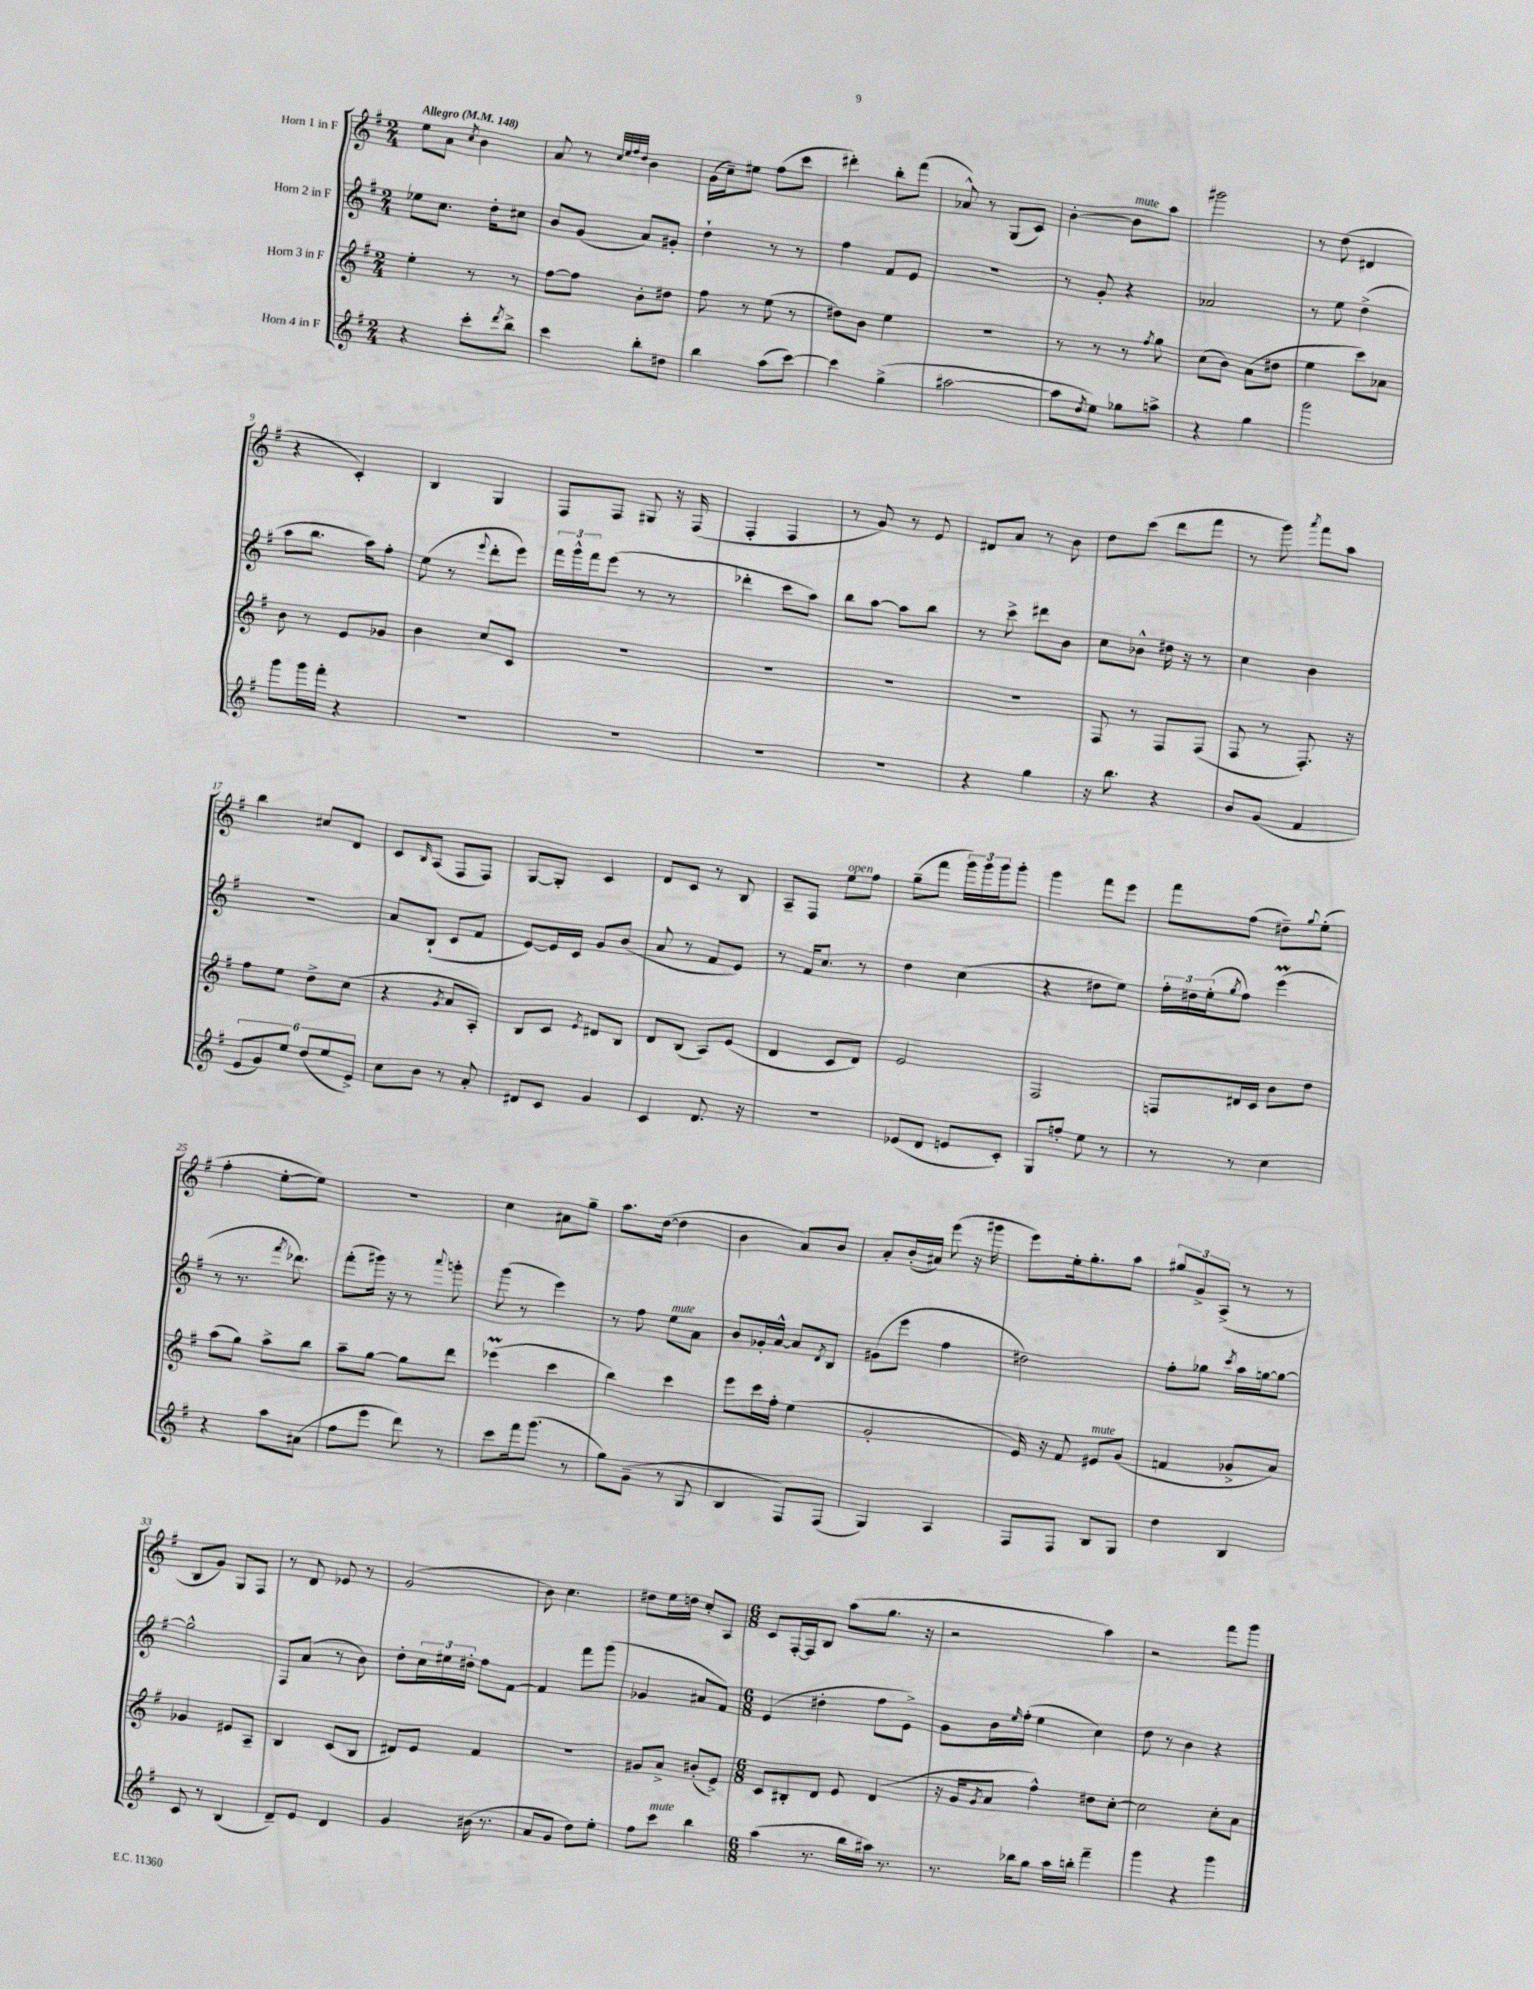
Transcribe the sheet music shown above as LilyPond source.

<<
\new StaffGroup <<
\new Staff = "s0" \with { instrumentName = "Horn 1 in F" } {
    \clef treble \key g \major \numericTimeSignature \time 2/4 \tempo "Allegro" 4 = 148
    e''8 a'8 \acciaccatura { c''8 } b'4 |
    a'8 r8 \grace { c''32 e''32 fis''32 d''32 } b'4 |
    g'16( c''16--) eis''8 fis''8( c'''8 |
    dis'''4-.) b''8-. fis'''8( |
    aes'8-^) r8 g8( c'8) |
    b'4~-. b'8^\markup { \italic "mute" } a''8 |
    gis'''2 |
    r8 d''8( dis'4 |
    r4 c'4-.) |
    b4 g4 |
    fis8 fis8 gis8 r16 fis16( |
    fis4-. fis4 |
    r8 g'8) r8 e'8 |
    dis'8 a'8 r8 b'8 |
    d''8 c'''8( d'''8 fis'''8 |
    r8 g'''8) \acciaccatura { a'''8 } fis'''8 a''8 |
    b''4 cis''8 d'8 |
    c'8 \grace { b16 } a8( fis8 fis8) |
    g8~ g8-. c'4 |
    d'8 c'8 r8 b8 |
    a8-- fis8 e''8^\markup { \italic "open" } fis''8 |
    g''8--( fis'''8 \tuplet 3/2 { g'''16) g'''16 g'''16 } g'''8-. |
    g'''4 fis'''8 e'''8 |
    fis'''8 fis''8( dis''8--) \appoggiatura { g''8 } e''8-.( |
    fis''4-. e''8~-. e''8) |
    R2 |
    c''4 ais'8 g''8-- |
    a''8. d''16~( d''4 |
    b'4 a'8) b'8 |
    a'8-. b'16-.( ais'16) e'''8( r16 gis'''16 |
    e'''8) e''16-. g''8.-. a''8 |
    \tuplet 3/2 { gis''8 g'8-> a8->( } r8 r8 |
    b8 g'8) g8 fis8 |
    r8 d'8 ees'8 r8 |
    g'2( |
    b'8) c''4. |
    dis''8 e''16 d''16 c''8-. a8 |
    \numericTimeSignature \time 6/8 c'8 fis16~-. fis16 b8 a''8( g''8. r16 |
    r2 a''4) |
    r2 fis'''8 g'''8 \bar "|." |
}
\new Staff = "s1" \with { instrumentName = "Horn 2 in F" } {
    \clef treble \key g \major \numericTimeSignature \time 2/4
    ees''8 c''8. d''16-. cis''8 |
    b'8 g'8( a'8) gis'8-. |
    d''4-! r8 r8 |
    fis''4 fis'8 e'8 |
    R2 |
    r8 g'8-. r4 |
    aes'2 |
    r8 e''8 d''4->( |
    a''8 b''8. a''16) fis''8-. |
    e''8( r8 \appoggiatura { e'''8 } d'''8-. e'''8) |
    \tuplet 3/2 { fis'''16 g'''16-^ fis'''16 } e'''8( r8 r8 |
    des'''4-. c'''8 a''8) |
    b''8 a''8~ a''8 b''8 |
    r8 c'''8-> dis'''8 b'8 |
    c''8 bes'8-^ dis''16 r16 r8 |
    c''4 b'4 |
    r2 |
    a'8 b8-!( c'8 fis'8 |
    e'8~) e'16 c'16 g'8 b'8( |
    a'8 r8 fis'8 e'8) |
    r8 fis'16 c''8. r8 |
    d''4 c''4( |
    r4 dis''8 e''8) |
    \tuplet 3/2 { fis''16-. dis''16 e''16-.( } \acciaccatura { g''8 } fis''8) e'''4\prall( |
    r8 r8. \acciaccatura { fis'''8 } des'''8.) |
    fis'''8-.( gis'''16) r16 r8 \appoggiatura { a'''8 } g'''8-. |
    g'''8( r8 e'''4) |
    r8 fis''8 e''8^\markup { \italic "mute" } a'8 |
    b'8 ges'16-. a'16~-^ a'8 \acciaccatura { d'8 } b8 |
    gis'8( e'''8 fis''4 |
    dis''2) |
    fis''8-. ges''8 \acciaccatura { c'''8 } a''16 g''16~ g''8~ |
    g''2-^ |
    fis8 a'8( r8 b'8) |
    d''8-. \tuplet 3/2 { c''16 eis''16 dis''16-. } fis''8 fis'8~ |
    fis'4 fis'''8 g'''8( |
    ges'4 ais'8 fis'8) |
    \numericTimeSignature \time 6/8 e'4( dis''4-. fis''8 e'8->) |
    g'8 b'16 \grace { e''16 } fis''16-.( e''4 c''4) |
    d''8 r8 b'4 r4 \bar "|." |
}
\new Staff = "s2" \with { instrumentName = "Horn 3 in F" } {
    \clef treble \key g \major \numericTimeSignature \time 2/4
    e''4-. r8 r8 |
    fis''8~ fis''8 b'8-. dis''8 |
    fis''8 r8 e''8( r8 |
    dis''8) b'8 e''4 |
    R2 |
    r8 r8 r8 \acciaccatura { fis''8 } g''8 |
    c''8( b'8) a'8( dis''8 |
    e''4 c'''8) aes'8 |
    b'8 r8 e'8 ges'8 |
    b'4 c''8 c'8 |
    R2 |
    R2 |
    R2 |
    R2 |
    fis8 r8 fis8 fis8( |
    fis8 r8 fis8.-.) r16 |
    fis''8 e''8 d''8-> c''8( |
    r4 \acciaccatura { g'8 } a'8 a8-.) |
    b8 c'8 \acciaccatura { e'8 } dis'8 b8 |
    d'8 b8( a8) e'8( |
    d'4 c'8 d'8) |
    e'2 |
    fis2 |
    f8 dis'16 c'16 b'8 d''8 |
    a''8( g''8) a''8-> b''8 |
    a''8-- g''8~ g''8 d'''8 |
    ees'''4\prall( c'''4 |
    b''4) c'''4 |
    e'''8 c'''16 fis''16-. e''4( |
    g'2-. |
    e'16) r16 fis'8 eis'8^\markup { \italic "mute" } g'8( |
    f'4 ges'8-> a'8) |
    ges'4 eis'8 a8-- |
    b4 c'8( b8 |
    dis'8) e'8 fis'4 |
    r2 |
    gis'8 a'8-> bis'8-.( e'8->) |
    \numericTimeSignature \time 6/8 c'8 bis8-. d'8 e'8 d'4( |
    r16 g'16 \acciaccatura { g'8 } a'8 fis''4-^) dis''8 c''8~-. |
    c''2 c''8-. a'8 \bar "|." |
}
\new Staff = "s3" \with { instrumentName = "Horn 4 in F" } {
    \clef treble \key g \major \numericTimeSignature \time 2/4
    r4 c'''8-. \acciaccatura { d'''8 } b''8-> |
    c'''4 b''8-. dis''8 |
    b''4 a''8( c'''8~) |
    c'''4 g''4->( |
    ais''2~ |
    ais''8 \acciaccatura { d''8 } e''8) ges''8 a''8-> |
    r4 g''4 |
    g'''2 |
    g'''8 g'''16 fis'''16-. r4 |
    R2 |
    R2 |
    R2 |
    R2 |
    r4 g''4 |
    r16 b''8. r4 |
    b'8 g'8( fis'4 |
    \tuplet 6/4 { e'8 g'8) e''8 d''8( e''8 e'8->) } |
    c''8 b'8 r8 a'8-. |
    dis'8 c'8 g'4 |
    c'4 d'8. r16 |
    R2 |
    ees'8( d'8 e'8 c'8-.) |
    g8 f''8-. e''8 r8 |
    r8 r8 c''4 |
    r4 a''8 ais'8( |
    fis''8 e'''8 d'''8) r8 |
    c'''8 fis'''16 g'''8.( r8 |
    g''8) g'8--( r8 g8 |
    b4 fis8) fis8( |
    g4) a4 |
    fis8 fis8 b8 g8 |
    d''4 b4 |
    c'8 r8 b4( |
    d'8--) e'8 d'4 |
    g'4 bis'16( r8. |
    a'8 g'8 d''8) e''8-. |
    fis''8 c'''8^\markup { \italic "mute" } b''4 |
    \numericTimeSignature \time 6/8 a''4( r8. b''16 ais''16) r8. |
    r8. bes''16 g''8 a''16 b''16-. fis'''4-- |
    g'''4 r4 g'''4 \bar "|." |
}
>>
>>
